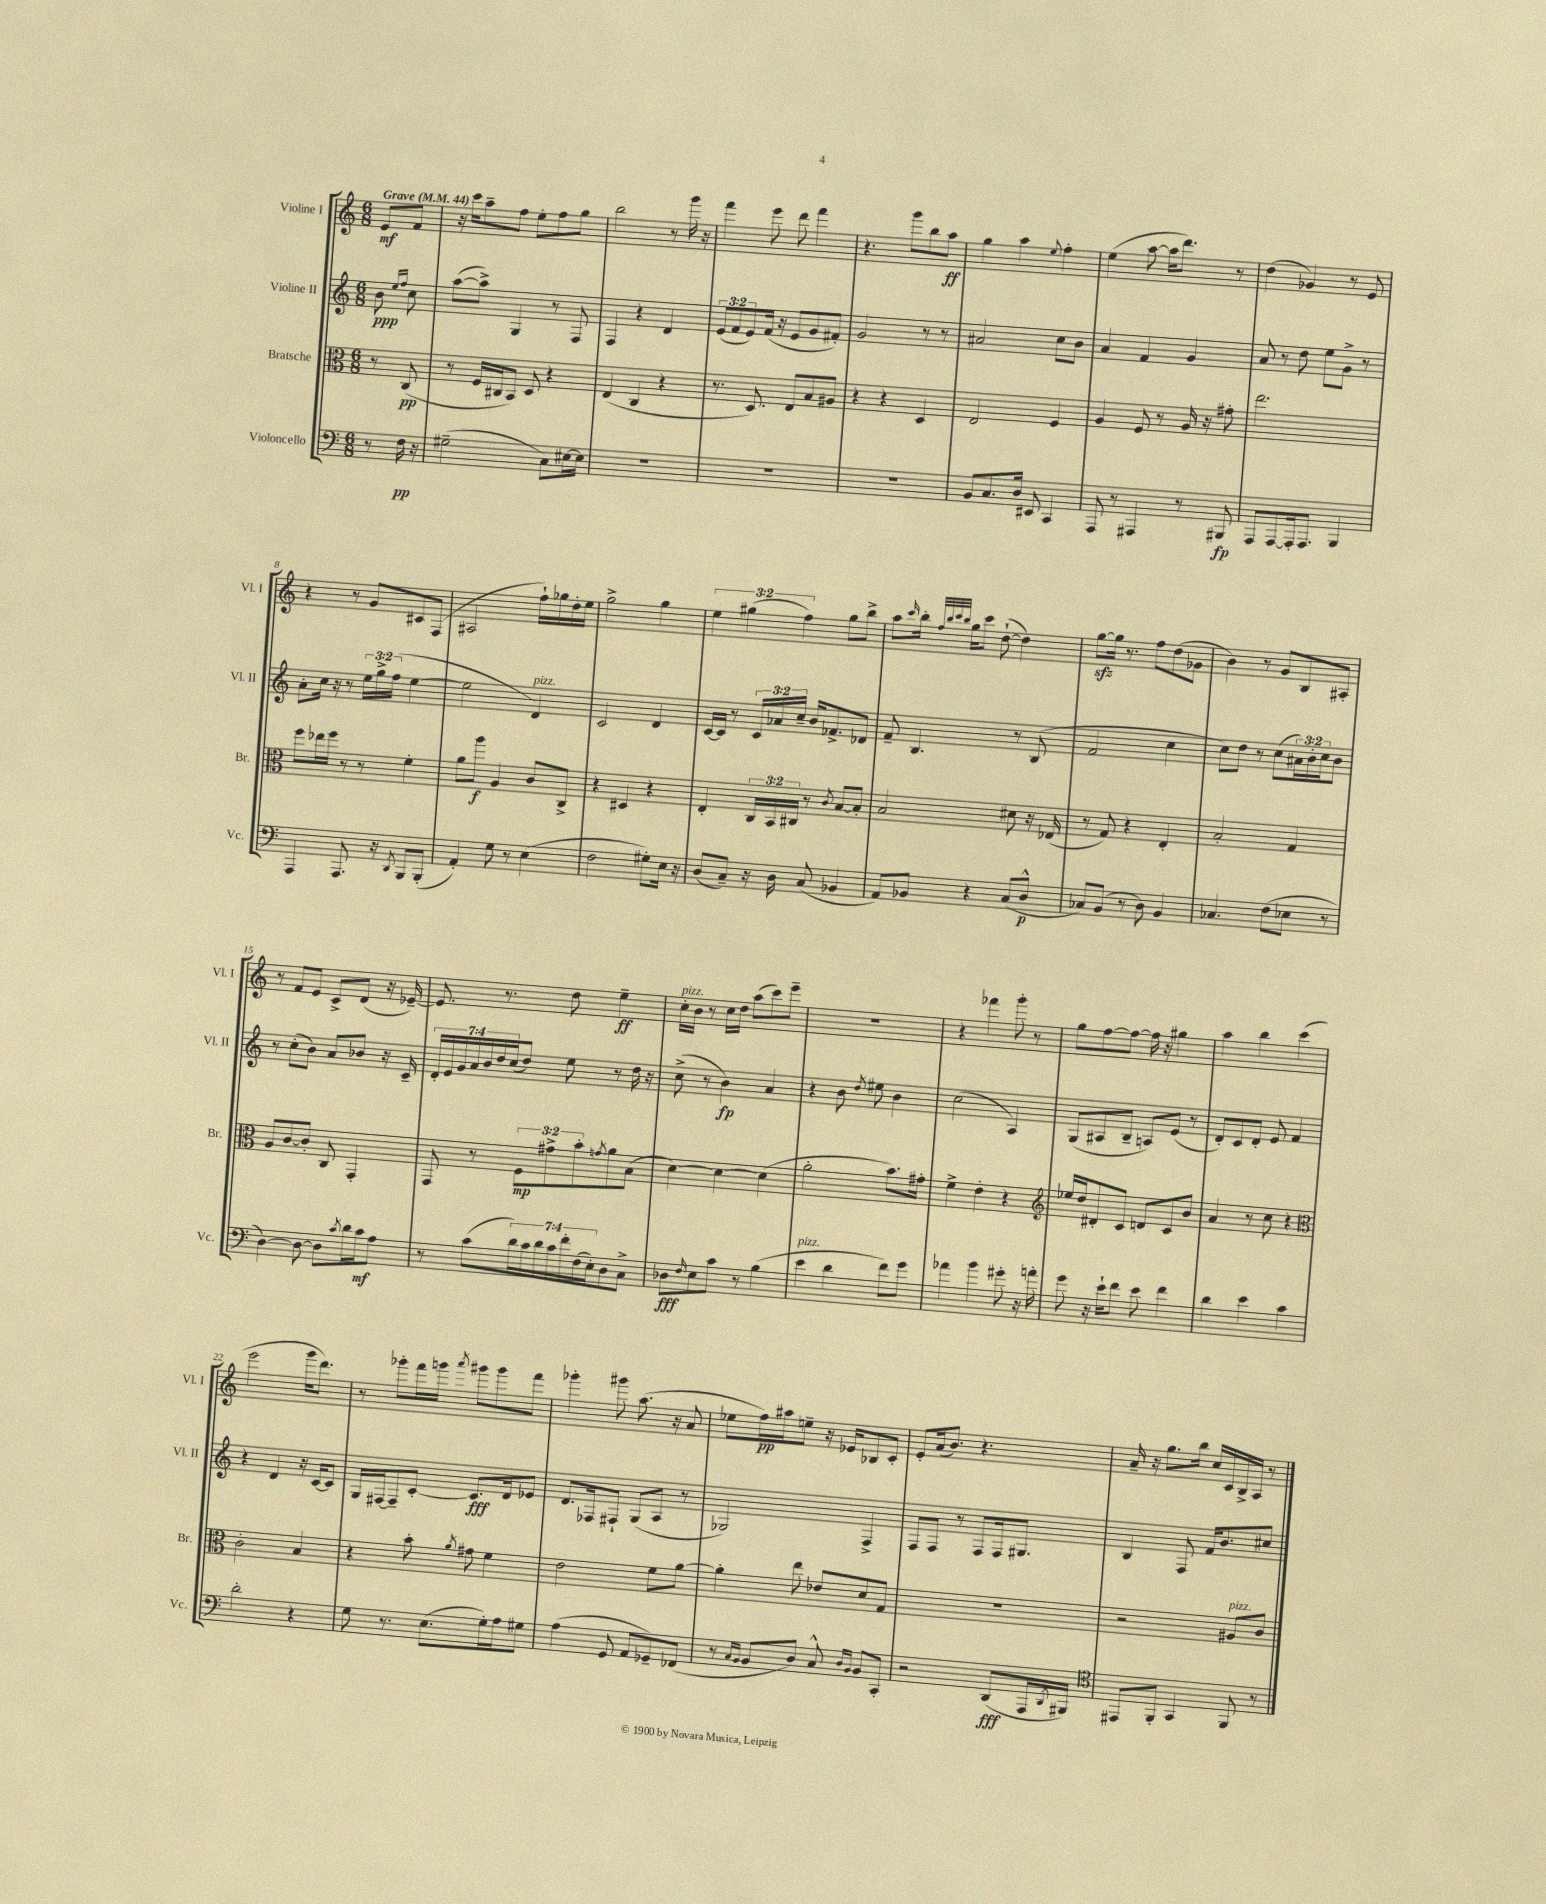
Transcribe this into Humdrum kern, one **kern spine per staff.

**kern	**dynam	**kern	**dynam	**kern	**dynam	**kern	**dynam
*part4	*part4	*part3	*part3	*part2	*part2	*part1	*part1
*staff4	*staff4	*staff3	*staff3	*staff2	*staff2	*staff1	*staff1
*I"Violoncello	*	*I"Bratsche	*	*I"Violine II	*	*I"Violine I	*
*I'Vc.	*	*I'Br.	*	*I'Vl. II	*	*I'Vl. I	*
*clefF4	*	*clefC3	*	*clefG2	*	*clefG2	*
*k[]	*	*k[]	*	*k[]	*	*k[]	*
*M6/8	*	*M6/8	*	*M6/8	*	*M6/8	*
*MM44	*	*MM44	*	*MM44	*	*MM44	*
=	=	=	=	=	=	=	=
!	!	!	!	!	!	!LO:TX:a:B:t=Grave	!
8r	.	8r	.	8b\	ppp	8e/L	mf
.	.	.	.	16qqee/LL	.	.	.
.	.	.	.	16qqff/JJ	.	.	.
16F\	pp	(8C/	pp	8cc\	.	8f/J	.
16r	.	.	.	.	.	.	.
=1	=1	=1	=1	=1	=1	=1	=1
(2G#X~\	.	8r	.	([8aa\L	.	16r	.
.	.	.	.	.	.	16ccc\KL	.
.	.	16F/LL	.	8aa^\J])	.	8aa~\	.
.	.	16C#X/J	.	.	.	.	.
.	.	8BB/J)	.	4G/	.	8ff\J	.
.	.	8D/	.	.	.	8ee'\L	.
8C\L)	.	4r	.	8r	.	8ff\	.
[16E#X\L	.	.	.	8F/	.	8gg\J	.
16E#\JJ]	.	.	.	.	.	.	.
=2	=2	=2	=2	=2	=2	=2	=2
2.r	.	(4E/	.	4F/	.	2bb\	.
.	.	4C/	.	4r	.	.	.
.	.	4r	.	4d/	.	8r	.
.	.	.	.	.	.	16ggg\	.
.	.	.	.	.	.	16r	.
=3	=3	=3	=3	=3	=3	=3	=3
2.r	.	8.r	.	(12e/L	.	4fff\	.
.	.	.	.	12f/	.	.	.
.	.	.	.	12e/)	.	.	.
.	.	8.D/)	.	.	.	.	.
.	.	.	.	(16f/Jk	.	8eee\	.
.	.	.	.	16r	.	.	.
.	.	8E/L	.	8e/L	.	8ddd\	.
.	.	8B/	.	8g/	.	4fff\	.
.	.	8A#X/J	.	8f#X'/J)	.	.	.
=4	=4	=4	=4	=4	=4	=4	=4
2.r	.	4r	.	2g/	.	4.r	.
.	.	4r	.	.	.	.	.
.	.	.	.	.	.	8ggg\L	.
.	.	4D/	.	8r	.	8bb\	.
.	.	.	.	8r	.	8aa\J	ff
=5	=5	=5	=5	=5	=5	=5	=5
8BB/L	.	2E/	.	2a#X/	.	4gg\	.
8.C/	.	.	.	.	.	.	.
.	.	.	.	.	.	4aa\	.
16D/Jk	.	.	.	.	.	.	.
8EE#X/	.	.	.	.	.	.	.
.	.	.	.	.	.	8qqee/	.
4CC/	.	4F/	.	8cc\L	.	4ff'\	.
.	.	.	.	8b\J	.	.	.
=6	=6	=6	=6	=6	=6	=6	=6
8AAA/	.	4A/	.	4a/	.	(4ee\	.
8r	.	.	.	.	.	.	.
4AAA#X/	.	8F/	.	4f/	.	[8aa\	.
.	.	8r	.	.	.	16aa\KL]	.
.	.	.	.	.	.	8.ddd\J)	.
8r	.	16A/	.	4g/	.	.	.
.	.	16r	.	.	.	.	.
8BBB#X/	fp	8g#X'\	.	.	.	8r	.
=7	=7	=7	=7	=7	=7	=7	=7
8AAA/L	.	2.ee\	.	8a/	.	(4dd\	.
[8AAA/	.	.	.	8r	.	.	.
16AAA'/k]	.	.	.	8dd\	.	4g-X/)	.
8.AAA/J	.	.	.	.	.	.	.
.	.	.	.	8ee\L	.	.	.
4BBB/	.	.	.	8g^\J	.	8r	.
.	.	.	.	8r	.	8e/	.
!!LO:LB:g=z
=8	=8	=8	=8	=8	=8	=8	=8
4AAA/	.	8ff\L	.	8a'\L	.	4r	.
.	.	16ee-X\L	.	16cc\Jk	.	.	.
.	.	16ff\JJ	.	16r	.	.	.
8.AAA/	.	8r	.	8r	.	8r	.
.	.	8r	.	24ee\LL	.	8g/L	.
.	.	.	.	24gg^\	.	.	.
16r	.	.	.	.	.	.	.
.	.	.	.	(24ff\JJ	.	.	.
8qDD/	.	.	.	.	.	.	.
8BBB/L	.	4f'\	.	[4ee\	.	8c#X/	.
(8BBB'/J	.	.	.	.	.	(8F/J	.
=9	=9	=9	=9	=9	=9	=9	=9
4AA'/)	.	8a\L	.	2ee\]	.	2A#X/	.
.	.	8aa\J	f	.	.	.	.
8G\	.	4A/	.	.	.	.	.
8r	.	.	.	.	.	.	.
!	!	!	!	!LO:TX:a:i:t=pizz.	!	!	!
(4E\	.	8c/L	.	4d/)	.	16ff`\LL)	.
.	.	.	.	.	.	16gg-X\	.
.	.	8C^/J	.	.	.	16dd'\	.
.	.	.	.	.	.	16ee\JJ	.
=10	=10	=10	=10	=10	=10	=10	=10
2F\	.	4r	.	2c/	.	2gg^\	.
.	.	4D#X/	.	.	.	.	.
8G#X'\L)	.	4r	.	4d/	.	4gg\	.
16E\Jk	.	.	.	.	.	.	.
16r	.	.	.	.	.	.	.
=11	=11	=11	=11	=11	=11	=11	=11
(8D/L	.	4E'/	.	[16c/LL	.	6ee\	.
.	.	.	.	16c/JJ]	.	.	.
8C~/J)	.	.	.	8r	.	.	.
.	.	.	.	.	.	(6gg#X\	.
16r	.	24C/LL	.	24c/LL	.	.	.
.	.	24BB/	.	24a-X/	.	.	.
16D\	.	.	.	.	.	.	.
.	.	24C#X/JJ	.	24cc~/JJ	.	6ff\)	.
(8C/	.	8r	.	16b/KL	.	.	.
.	.	.	.	8.f-X^/	.	.	.
.	.	8qc/	.	.	.	.	.
4BB-X/	.	[8B/L	.	.	.	8gg#\L	.
.	.	8B'/J]	.	8d-X/J	.	8bb^\J	.
=12	=12	=12	=12	=12	=12	=12	=12
8AA/L)	.	2B/	.	8f~/	.	8aa\L	.
.	.	.	.	.	.	16qqccc/	.
8BB-X/J	.	.	.	4.B/	.	16bb'\Jk	.
.	.	.	.	.	.	32qqff/LLL	.
.	.	.	.	.	.	32qqbb/	.
.	.	.	.	.	.	32qqccc/	.
.	.	.	.	.	.	32qqbb/JJJ	.
.	.	.	.	.	.	16gg\KL	.
4r	.	.	.	.	.	8ccc\J	.
.	.	.	.	.	.	([8dd`\	.
(8C/L	.	8d#X\	.	8r	.	4dd\])	.
8D^^/J	p	16r	.	(8B/	.	.	.
.	.	(16E-X/	.	.	.	.	.
=13	=13	=13	=13	=13	=13	=13	=13
8C-X/L)	.	8r	.	2f/	.	[8ggzz\L	.
(8BB/J	.	8G/)	.	.	.	16gg\Jk]	.
.	.	.	.	.	.	8.r	.
8r	.	4r	.	.	.	.	.
8D\)	.	.	.	.	.	8ff\L	.
4BB/	.	4E'/	.	4cc\	.	(8dd\	.
.	.	.	.	.	.	8g-X\J	.
=14	=14	=14	=14	=14	=14	=14	=14
4.C-X/	.	2B'/	.	8cc\L)	.	4b\)	.
.	.	.	.	8dd\J	.	.	.
.	.	.	.	8r	.	8r	.
(8F\L	.	.	.	(8cc\L	.	8g/L	.
8E-X\J	.	4G/	.	24a#X\L)	.	8B/	.
.	.	.	.	24b'\	.	.	.
.	.	.	.	24cc\J	.	.	.
8r	.	.	.	8b\J	.	8A#X'/J	.
!!LO:LB:g=z
=15	=15	=15	=15	=15	=15	=15	=15
[4D\)	.	8A/L	.	8r	.	8r	.
.	.	[8c/	.	(8cc'\L	.	8f/L	.
8D\_	.	8c'/J]	.	8b\J)	.	8e/J	.
8D\L]	.	8C/	.	8a/L	.	8c^/L	.
8qc/	.	.	.	.	.	.	.
16d\L	.	4GG'/	.	8b-X/J	.	(8d/J	.
16c\J	mf	.	.	.	.	.	.
8A\J	.	.	.	16r	.	16r	.
.	.	.	.	16c~/	.	[16e-X~/)	.
=16	=16	=16	=16	=16	=16	=16	=16
8r	.	8GG/	.	28d'/LL	.	8.e-/]	.
.	.	.	.	28e/	.	.	.
.	.	.	.	28g/	.	.	.
.	.	.	.	28a/	.	.	.
(8c\L	.	8r	.	.	.	.	.
.	.	.	.	28b/	.	.	.
.	.	.	.	28dd/	.	.	.
.	.	.	.	.	.	8.r	.
.	.	.	.	(28cc/J	.	.	.
28d\L)	.	12F\L	mp	8dd/J)	.	.	.
28c\	.	.	.	.	.	.	.
28d\	.	.	.	.	.	.	.
.	.	12g#X^\	.	.	.	.	.
28c\	.	.	.	.	.	.	.
.	.	.	.	8ee\	.	8dd\	.
28f'\	.	.	.	.	.	.	.
.	.	12b'\	.	.	.	.	.
(28F\	.	.	.	.	.	.	.
28E'\J)	.	.	.	.	.	.	.
.	.	8qgn/	.	.	.	.	.
8D\	.	8a\	.	8r	.	4ee~\	ff
8C^\J	.	(8B\J	.	16dd\	.	.	.
.	.	.	.	16r	.	.	.
=17	=17	=17	=17	=17	=17	=17	=17
!	!	!	!	!	!	!LO:TX:a:i:t=pizz.	!
8D-X\L	fff	[4d\)	.	(8cc^\	.	16cc'\LL	.
.	.	.	.	.	.	16b\JJ	.
16qqF/	.	.	.	.	.	.	.
8E\	.	.	.	8r	.	8r	.
8c\J	.	4d\_	.	4b\)	fp	16cc\LL	.
.	.	.	.	.	.	16dd\JJ	.
8r	.	.	.	.	.	(8aa\L	.
(4B\	.	(4d\]	.	4a/	.	8ccc\)	.
.	.	.	.	.	.	8eee~\J	.
=18	=18	=18	=18	=18	=18	=18	=18
!LO:TX:a:i:t=pizz.	!	!	!	!	!	!	!
4e\	.	2a'\	.	4r	.	2.r	.
4d\	.	.	.	8b\	.	.	.
.	.	.	.	8qdd/	.	.	.
.	.	.	.	8ee#X\	.	.	.
8f\L)	.	8.b\L)	.	4b\	.	.	.
8g\J	.	.	.	.	.	.	.
.	.	16g#X'\Jk	.	.	.	.	.
=19	=19	=19	=19	=19	=19	=19	=19
4a-X\	.	4f^\	.	(2cc\	.	4r	.
4b\	.	4e'\	.	.	.	4fff-X\	.
8g#X'\	.	4r	.	4A/)	.	8ggg'\	.
16r	.	.	.	.	.	8r	.
16an'\	.	.	.	.	.	.	.
=20	=20	=20	=20	=20	=20	=20	=20
*	*	*clefG2	*	*	*	*	*
8g\	.	16ee-X/LL	.	(8G/L	.	8gg\L	.
.	.	16dd/J	.	.	.	.	.
16r	.	8d#X'/	.	8A#X/	.	[8ff\	.
16e`\KL	.	.	.	.	.	.	.
8f\J	.	8c/J	.	8B~/J	.	8ff\J_	.
8e\	.	8dn/L	.	8An/L)	.	16ff\]	.
.	.	.	.	.	.	16r	.
4f\	.	8c/	.	(8e/J	.	4gg#X\	.
.	.	8b/J	.	8r	.	.	.
=21	=21	=21	=21	=21	=21	=21	=21
4d\	.	4a/	.	8d'/L)	.	4aa\	.
.	.	.	.	8c/	.	.	.
4e\	.	8r	.	8d'/J	.	4bb\	.
.	.	8cc\	.	8e/	.	.	.
4c\	.	4r	.	4f/	.	(4ccc\	.
!!LO:LB:g=z
=22	=22	=22	=22	=22	=22	=22	=22
*	*	*clefC3	*	*	*	*	*
2d'\	.	2c'\	.	4r	.	2eee\	.
.	.	.	.	4d/	.	.	.
4r	.	4B/	.	16r	.	16ggg\KL	.
.	.	.	.	[16c/KL	.	8.ddd\J)	.
.	.	.	.	8c/J]	.	.	.
=23	=23	=23	=23	=23	=23	=23	=23
8G\	.	4r	.	16G/LL	.	8r	.
.	.	.	.	[16F#X/J	.	.	.
8.r	.	.	.	8F#~/]	.	8ggg-X'\L	.
.	.	8b'\	.	[8c'/J	.	16fff\L	.
(8.E\L	.	.	.	.	.	16gggn\JJ	.
.	.	8qa/	.	.	.	8qaaa/	.
.	.	8g#X\	.	8.c/L]	fff	8ggg#X\L	.
16G'\L)	.	4f\	.	.	.	8ggg#\	.
16A\J	.	.	.	16d/k	.	.	.
8G#X\J	.	.	.	8e-X/J	.	8fff\J	.
=24	=24	=24	=24	=24	=24	=24	=24
(4A\	.	2e\	.	8.d/L	.	4ggg-X'\	.
.	.	.	.	16F-X/k	.	.	.
8GG/	.	.	.	8F#X`/J	.	8ggg#X\	.
8AA/L	.	.	.	(8G/L	.	(8.aa\	.
8GG-X~/)	.	8f\L	.	8A/J	.	.	.
.	.	.	.	.	.	16r	.
(8FF-X/J	.	[8a\J	.	8r	.	8a/	.
=25	=25	=25	=25	=25	=25	=25	=25
8r	.	4a'\]	.	2G-X/)	.	8ee-X\L	.
16qqC/LL	.	.	.	.	.	.	.
16qqBB/JJ	.	.	.	.	.	.	.
8BB/L	.	.	.	.	.	16ff\L)	pp
.	.	.	.	.	.	16aa#X\J	.
8D/J)	.	8ee\	.	.	.	8een~\J	.
8C^^/	.	8e-X/L	.	.	.	16r	.
.	.	.	.	.	.	16e-X/KL	.
16qqD/LL	.	.	.	.	.	.	.
16qqBB/JJ	.	.	.	.	.	.	.
8BB/L	.	8d/	.	4F^/	.	8B-X/	.
8CC'/J	.	8G/J	.	.	.	8c'/J	.
=26	=26	=26	=26	=26	=26	=26	=26
2r	.	2.r	.	8F/L	.	8e'/L	.
.	.	.	.	8F/J	.	(16a/k	.
.	.	.	.	.	.	8.b/J)	.
.	.	.	.	8r	.	.	.
.	.	.	.	8F/L	.	4.r	.
(8DD/L	fff	.	.	16F/k	.	.	.
.	.	.	.	8.G#X/J	.	.	.
16AAA/L	.	.	.	.	.	.	.
8qDD/	.	.	.	.	.	.	.
16BBB#X/JJ)	.	.	.	.	.	.	.
=27	=27	=27	=27	=27	=27	=27	=27
*clefC4	*	*	*	*	*	*	*
8EE#X/L	.	2r	.	4B/	.	16a~/	.
.	.	.	.	.	.	16r	.
8FF'/J	.	.	.	.	.	8.gg\L	.
4GG/	.	.	.	8F/	.	.	.
.	.	.	.	.	.	16bb\Jk	.
.	.	.	.	16f/KL	.	16cc/LL	.
.	.	.	.	8.b/	.	16c/	.
!	!	!LO:TX:a:i:t=pizz.	!	!	!	!	!
8FF/	.	8A#X/L	.	.	.	16B^/	.
.	.	.	.	.	.	16A/JJ	.
8r	.	8c/J	.	8cc#X/J	.	8r	.
==	==	==	==	==	==	==	==
*-	*-	*-	*-	*-	*-	*-	*-
